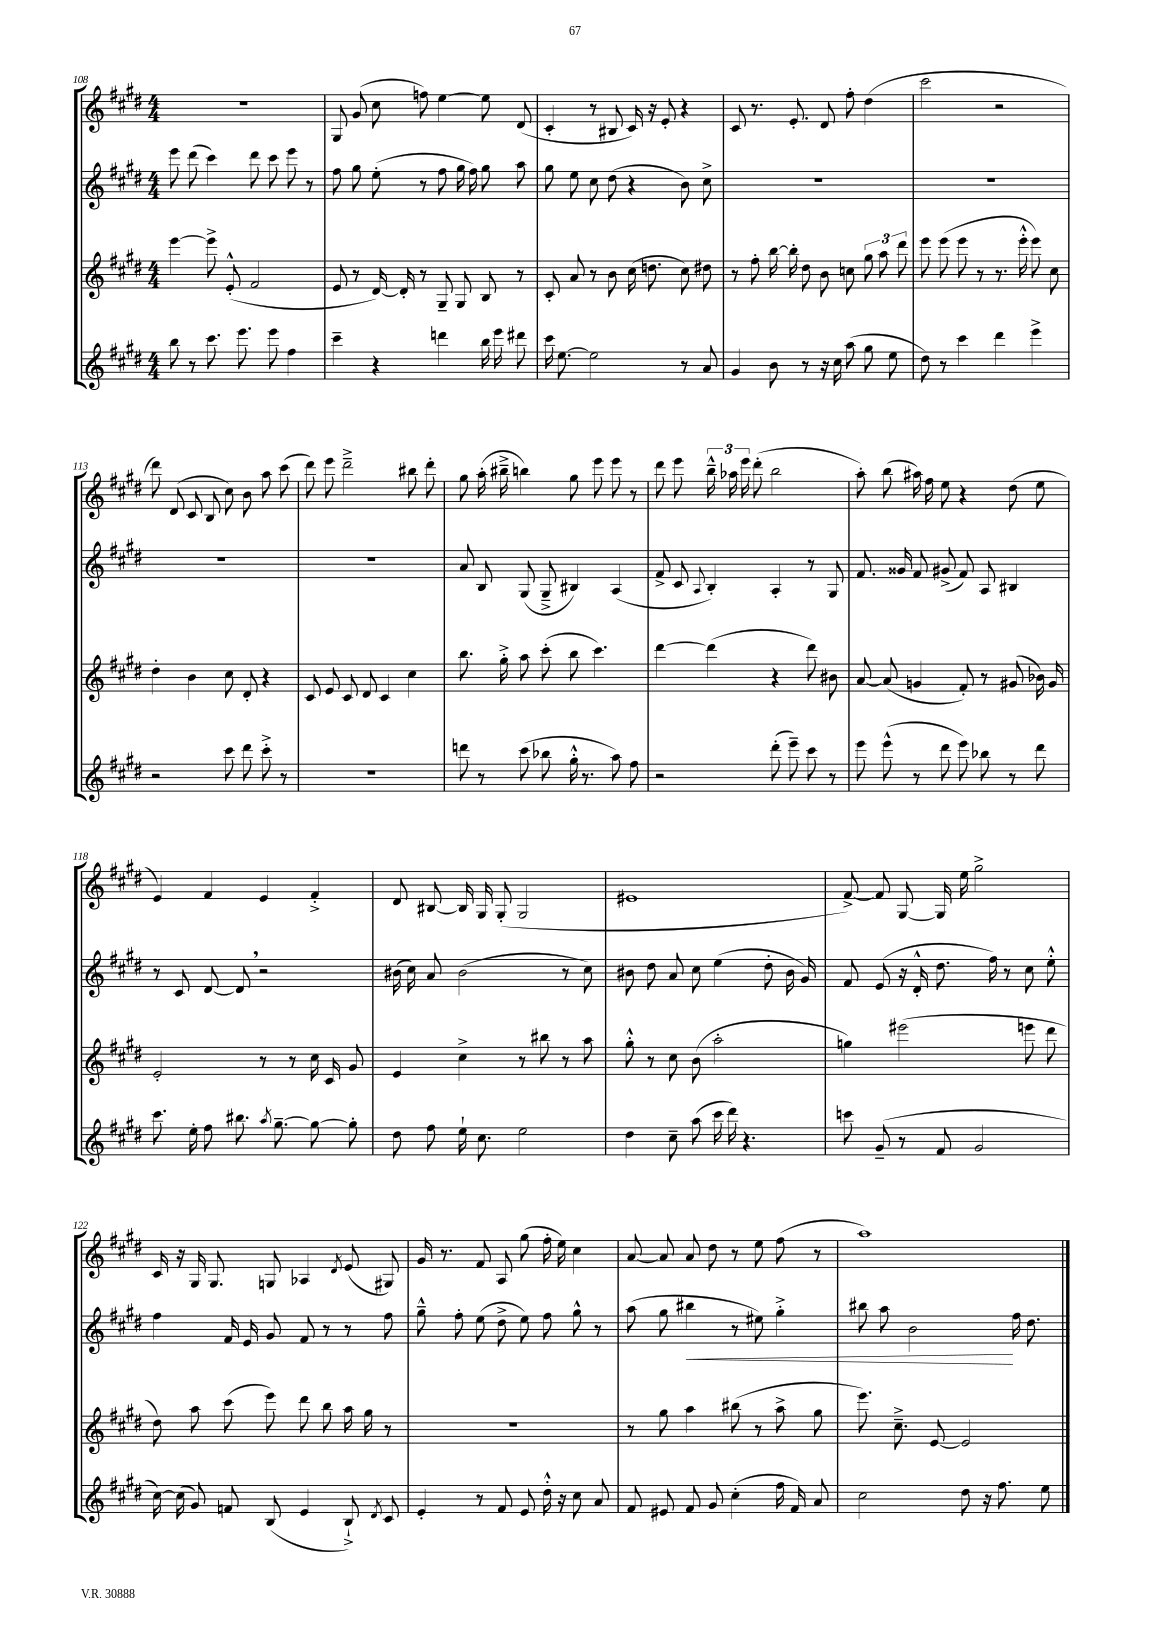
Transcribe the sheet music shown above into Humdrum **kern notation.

**kern	**kern	**kern	**dynam	**kern
*part4	*part3	*part2	*part2	*part1
*staff4	*staff3	*staff2	*staff2	*staff1
*clefG2	*clefG2	*clefG2	*	*clefG2
*k[f#c#g#d#]	*k[f#c#g#d#]	*k[f#c#g#d#]	*	*k[f#c#g#d#]
*M4/4	*M4/4	*M4/4	*	*M4/4
=108	=108	=108	=108	=108
8bb\	[4eee\	8eee\	.	1r
8r	.	(8ddd#\	.	.
8.ccc#\	8eee^\]	4ccc#\)	.	.
.	(8e'^^/	.	.	.
8.eee\	.	.	.	.
.	2f#/	8ddd#\	.	.
8eee\	.	8ccc#\	.	.
4ff#\	.	8eee\	.	.
.	.	8r	.	.
=109	=109	=109	=109	=109
4ccc#~\	8e/	8ff#\	.	8G#/
.	8r	8gg#\	.	(8g#/
4r	[16d#/)	(8ee'\	.	8cc#\
.	16d#'/]	.	.	.
.	8r	8r	.	8ffn\)
4dddn\	8G#~/	8ff#\	.	[4ee\
.	8G#/	16gg#\	.	.
.	.	16ff#\)	.	.
16bb\	8B/	8gg#\	.	8ee\]
16eee\	.	.	.	.
8ddd#X\	8r	8aa\	.	(8d#/
=110	=110	=110	=110	=110
16ccc#\	8c#'/	8gg#\	.	4c#'/
[8.ee\	.	.	.	.
.	8a/	8ee\	.	.
2ee\]	8r	8cc#\	.	8r
.	8b\	(8dd#\	.	8B#X/
.	(16cc#\	4r	.	16c#/)
.	8.ddn\	.	.	16r
.	.	.	.	8e'/
8r	8cc#\)	8b\)	.	4r
8a/	8dd#X\	8cc#^\	.	.
=111	=111	=111	=111	=111
4g#/	8r	1r	.	8c#/
.	8ff#'\	.	.	8.r
8b\	[16bb\	.	.	.
.	16bb'\]	.	.	8.e'/
8r	8dd#\	.	.	.
16r	8b\	.	.	8d#/
16cc#\	.	.	.	.
(8aa\	8ccn\	.	.	8ff#'\
8gg#\	12gg#\	.	.	(4dd#\
.	12aa\	.	.	.
8ee\	.	.	.	.
.	12ddd#\	.	.	.
=112	=112	=112	=112	=112
8dd#\)	8eee\	1r	.	2ccc#\
8r	(8eee\	.	.	.
4ccc#\	8eee\	.	.	.
.	8r	.	.	.
4ddd#\	8.r	.	.	2r
.	16eee'^^\	.	.	.
4eee^\	8eee\)	.	.	.
.	8cc#\	.	.	.
!!LO:LB:g=z
=113	=113	=113	=113	=113
2r	4dd#'\	1r	.	8ddd#\)
.	.	.	.	(8d#/
.	4b\	.	.	8c#/
.	.	.	.	8B/
8ccc#\	8cc#\	.	.	8cc#\)
8ddd#\	8d#'/	.	.	8b\
8ccc#'^\	4r	.	.	8aa\
8r	.	.	.	(8ccc#\
=114	=114	=114	=114	=114
1r	8c#/	1r	.	8ddd#\)
.	8e/	.	.	8eee\
.	8c#/	.	.	2ddd#~^\
.	8d#/	.	.	.
.	4c#/	.	.	.
.	4cc#\	.	.	8bb#X\
.	.	.	.	8ddd#'\
=115	=115	=115	=115	=115
8dddn\	8.bb\	8a/	.	8gg#\
8r	.	8B/	.	(16aa'\
.	16gg#'^\	.	.	16bb#X~^\
(8ccc#\	8aa\	(8G#/	.	4bbn\)
8bb-X\	(8ccc#'\	8G#~^/	.	.
16gg#'^^\	8bb\	4B#X/)	.	8gg#\
8.r	.	.	.	.
.	4.ccc#\)	.	.	8eee\
8aa\)	.	(4A/	.	8eee\
8ff#\	.	.	.	8r
=116	=116	=116	=116	=116
2r	[4ddd#\	8f#^/	.	8ddd#\
.	.	8c#/	.	8eee\
.	.	8qqA/	.	.
.	(4ddd#\]	4B'/)	.	24bb~^^\
.	.	.	.	24aa-X\
.	.	.	.	24eee\
.	.	.	.	(8ddd#'\
(8ddd#'\	4r	4A'/	.	2bb\
8eee~\)	.	.	.	.
8ccc#\	8ddd#\)	8r	.	.
8r	8b#X\	8G#/	.	.
=117	=117	=117	=117	=117
8eee\	[8a/	8.f#/	.	8aa'\)
(8eee^^\	(8a/]	.	.	(8bb\
.	.	16g##X/	.	.
8r	4gn/	8f#/	.	16aa#X\)
.	.	.	.	16ff#\
8ddd#\	.	(8g#X^/	.	8ee\
8eee\)	8f#'/)	8f#/)	.	4r
8bb-X\	8r	8A/	.	.
8r	(8g#X/	4B#X/	.	(8dd#\
8ddd#\	16b-X\)	.	.	8ee\
.	16g#/	.	.	.
!!LO:LB:g=z
=118	=118	=118	=118	=118
8.ccc#\	2e'/	8r	.	4e/)
.	.	8c#/	.	.
16ee'\	.	.	.	.
8ff#\	.	[8d#/	.	4f#/
8.bb#X\	.	8d#,/]	.	.
.	8r	2r	.	4e/
8qaa/	.	.	.	.
[8.gg#~\	.	.	.	.
.	8r	.	.	.
8gg#\_	16cc#\	.	.	4f#'^/
.	16c#/	.	.	.
8gg#'\]	8g#/	.	.	.
=119	=119	=119	=119	=119
8dd#\	4e/	(16b#X\	.	8d#/
.	.	16cc#\)	.	.
8ff#\	.	8a/	.	[8B#X/
16ee`\	4cc#^\	(2b#\	.	16B#/]
8.cc#\	.	.	.	16G#/
.	.	.	.	(8G#'/
2ee\	8r	.	.	2G#/
.	8bb#X\	.	.	.
.	8r	8r	.	.
.	8aa\	8cc#\)	.	.
=120	=120	=120	=120	=120
4dd#\	8gg#'^^\	8b#X\	.	1e#X
.	8r	8dd#\	.	.
8cc#~\	8cc#\	8a/	.	.
(8aa\	(8b\	8cc#\	.	.
16ccc#\	2aa'\	(4ee\	.	.
16ddd#\)	.	.	.	.
4.r	.	.	.	.
.	.	8dd#'\	.	.
.	.	16b#\	.	.
.	.	16g#/)	.	.
=121	=121	=121	=121	=121
8cccn\	4ggn\)	8f#/	.	[8f#^/)
(8g#~/	.	(8e/	.	8f#/]
8r	(2eee#X\	16r	.	[8G#/
.	.	16d#'^^/	.	.
8f#/	.	8.dd#\	.	16G#/]
.	.	.	.	16ee\
2g#/	.	.	.	2gg#^\
.	.	16ff#\)	.	.
.	.	8r	.	.
.	8eeen\	8cc#\	.	.
.	8ddd#\	8ee'^^\	.	.
!!LO:LB:g=z
=122	=122	=122	=122	=122
[16cc#\)	8dd#\)	4ff#\	.	16c#/
(16cc#\]	.	.	.	16r
8g#/)	8aa\	.	.	16G#/
.	.	.	.	8.G#/
8fn/	(8ccc#\	16f#/	.	.
.	.	16e/	.	.
(8B/	8eee\)	8g#/	.	8Gn/
4e/	8ddd#\	8f#/	.	4A-X/
.	8bb\	8r	.	.
.	.	.	.	8qd#/
8B`^/)	16aa\	8r	.	(8e/
.	16gg#\	.	.	.
8qd#/	.	.	.	.
8c#/	8r	8ff#\	.	8G#X/)
=123	=123	=123	=123	=123
4e'/	1r	8gg#~^^\	.	16g#/
.	.	.	.	8.r
.	.	8ff#'\	.	.
8r	.	(8ee\	.	8f#/
8f#/	.	8dd#^\	.	8A/
8e/	.	8ee\)	.	(8gg#\
16dd#'^^\	.	8ff#\	.	16ff#'\
16r	.	.	.	16ee\)
8cc#\	.	8gg#^^\	.	4cc#\
8a/	.	8r	.	.
=124	=124	=124	=124	=124
8f#/	8r	(8aa\	.	[8a/
8e#X/	8gg#\	8gg#\	.	8a/]
!	!	!	!LO:HP:b	!
8f#/	4aa\	4bb#X\	<	8a/
8g#/	.	.	.	8dd#\
(4cc#'\	(8bb#X\	8r	.	8r
.	8r	8ee#X\)	.	8ee\
16ff#\	8aa^\	4gg#'^\	.	(8ff#\
16f#/)	.	.	.	.
8a/	8gg#\	.	.	8r
=125	=125	=125	=125	=125
2cc#\	8.eee\)	8bb#X\	.	1aa)
.	.	8aa\	.	.
.	8.cc#~^\	.	.	.
.	.	2b\	.	.
.	[8e/	.	.	.
8dd#\	2e/]	.	.	.
16r	.	.	.	.
8.ff#\	.	.	.	.
.	.	16ff#\	[	.
.	.	8.dd#\	.	.
8ee\	.	.	.	.
==	==	==	==	==
*-	*-	*-	*-	*-
